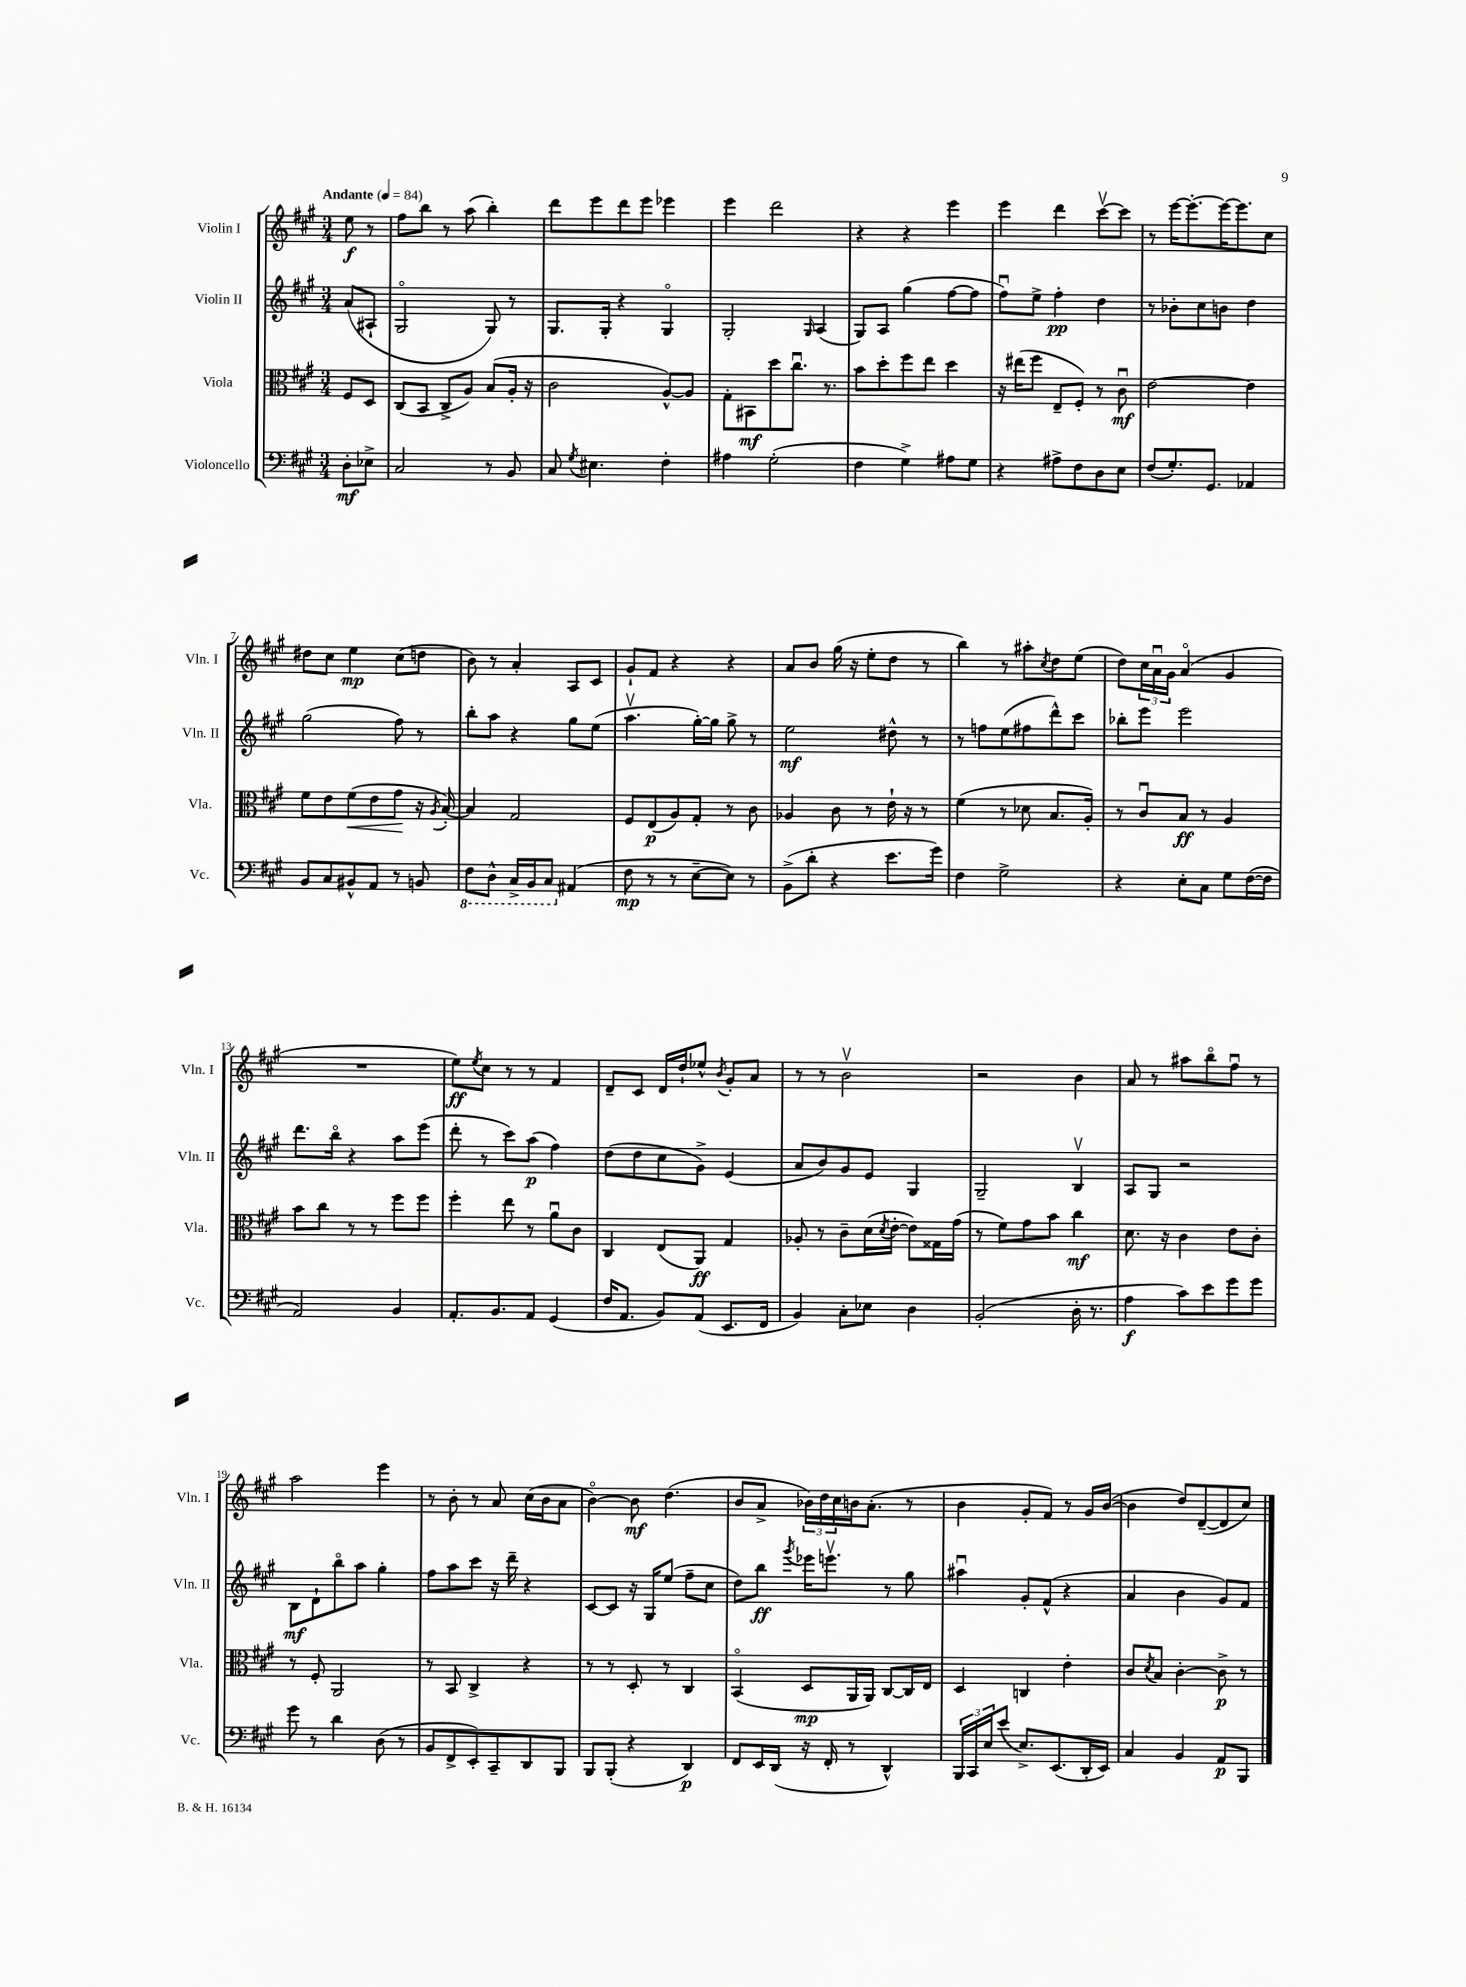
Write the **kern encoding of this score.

**kern	**dynam	**kern	**dynam	**kern	**dynam	**kern	**dynam
*part4	*part4	*part3	*part3	*part2	*part2	*part1	*part1
*staff4	*staff4	*staff3	*staff3	*staff2	*staff2	*staff1	*staff1
*I"Violoncello	*	*I"Viola	*	*I"Violin II	*	*I"Violin I	*
*I'Vc.	*	*I'Vla.	*	*I'Vln. II	*	*I'Vln. I	*
*clefF4	*	*clefC3	*	*clefG2	*	*clefG2	*
*k[f#c#g#]	*	*k[f#c#g#]	*	*k[f#c#g#]	*	*k[f#c#g#]	*
*M3/4	*	*M3/4	*	*M3/4	*	*M3/4	*
*MM84	*	*MM84	*	*MM84	*	*MM84	*
=	=	=	=	=	=	=	=
!	!	!	!	!	!	!LO:TX:a:B:t=Andante	!
8D'\L	mf	8F#/L	.	(8a/L	.	8ee\	f
8E-X^\J	.	8D/J	.	8A#X`/J	.	8r	.
=1	=1	=1	=1	=1	=1	=1	=1
2C#/	.	(8C#/L	.	2G#/	.	8ff#\L	.
.	.	8BB/J	.	.	.	8bb\J	.
.	.	8C#^/L	.	.	.	8r	.
.	.	8A/J)	.	.	.	(8aa\	.
8r	.	(8B/L	.	8G#/)	.	4bb'\)	.
8BB/	.	16A'/Jk	.	8r	.	.	.
.	.	16r	.	.	.	.	.
=2	=2	=2	=2	=2	=2	=2	=2
8C#/	.	2c#\	.	8.G#/L	.	8ddd\L	.
8qG#/	.	.	.	.	.	.	.
4.E#X\	.	.	.	.	.	8eee\	.
.	.	.	.	16G#'/Jk	.	.	.
.	.	.	.	4r	.	8ddd\	.
.	.	.	.	.	.	8eee\J	.
4F#'\	.	[8A^^/L)	.	4G#/	.	4eee-X\	.
.	.	8A/J]	.	.	.	.	.
=3	=3	=3	=3	=3	=3	=3	=3
4A#X\	.	8G#'\L	.	2G#'/	.	4eee\	.
.	.	8BB#X\	mf	.	.	.	.
(2G#'\	.	8dd\	.	.	.	2ddd\	.
.	.	8.cc#u\J	.	.	.	.	.
.	.	.	.	16qqG#/	.	.	.
.	.	.	.	(4A/	.	.	.
.	.	8.r	.	.	.	.	.
=4	=4	=4	=4	=4	=4	=4	=4
4F#\	.	8b\L	.	8G#/L)	.	4r	.
.	.	8dd'\	.	8A/J	.	.	.
4G#^\)	.	8ff#\	.	(4gg#\	.	4r	.
.	.	8ee\J	.	.	.	.	.
8A#X\L	.	4dd\	.	[8ff#\L	.	4eee\	.
8G#\J	.	.	.	8ff#\J]	.	.	.
=5	=5	=5	=5	=5	=5	=5	=5
4r	.	16r	.	8ff#u\L)	.	4eee\	.
.	.	(16ee#X\KL	.	.	.	.	.
.	.	8ff#\J	.	8ee^\J	.	.	.
8A#X^\L	.	8E~/L	.	4ff#'\	pp	4ddd\	.
8F#\	.	8F#'/J)	.	.	.	.	.
8D\	.	8r	.	4dd\	.	[8ccc#v\L	.
8E\J	.	8c#u\	mf	.	.	8ccc#\J]	.
=6	=6	=6	=6	=6	=6	=6	=6
(8F#/L	.	[2e\	.	8r	.	8r	.
8.G#'/)	.	.	.	8b-X'\L	.	[16eee\KL	.
.	.	.	.	.	.	8.eee'\_	.
.	.	.	.	8cc#\	.	.	.
8.GG#/J	.	.	.	.	.	.	.
.	.	.	.	8bn\J	.	16eee\K_	.
.	.	.	.	.	.	8.eee\]	.
4AA-X/	.	4e\]	.	4dd\	.	.	.
.	.	.	.	.	.	8cc#\J	.
!!LO:LB:g=z
=7	=7	=7	=7	=7	=7	=7	=7
8BB/L	.	8f#\L	.	(2gg#\	.	8dd#X\L	.
8C#/	.	8e\	.	.	.	8cc#\J	.
!	!	!	!LO:HP:b	!	!	!	!
8BB#X^^/	.	(8f#\	<	.	.	4ee\	mp
8AA/J	.	8e\	.	.	.	.	.
8r	.	8g#\J	.	8ff#\)	.	(8cc#\L	.
8BBn/	.	16r	[	8r	.	8ddn\J	.
.	.	8qA/	.	.	.	.	.
.	.	[16B'/)	.	.	.	.	.
=8	=8	=8	=8	=8	=8	=8	=8
*8ba	*	*	*	*	*	*	*
8FF#\L	.	4B/]	.	8bb'\L	.	8b\)	.
8DD^^\J	.	.	.	8aa\J	.	8r	.
16CC#^/LL	.	2G#/	.	4r	.	4a'/	.
16BBB/J	.	.	.	.	.	.	.
8CC#/J	.	.	.	.	.	.	.
*X8ba	*	*	*	*	*	*	*
(4AA#X/	.	.	.	8gg#\L	.	8A/L	.
.	.	.	.	(8ee\J	.	8c#/J	.
=9	=9	=9	=9	=9	=9	=9	=9
8F#\	mp	8F#/L	.	4.aav\	.	8g#`/L	.
8r	.	(8E/	p	.	.	8f#/J	.
8r	.	8A/)	.	.	.	4r	.
[8E~\L	.	8G#'/J	.	[16gg#'\LL)	.	.	.
.	.	.	.	16gg#\JJ]	.	.	.
8E\J])	.	8r	.	8gg#^\	.	4r	.
8r	.	8c#\	.	8r	.	.	.
=10	=10	=10	=10	=10	=10	=10	=10
(8BB^\L	.	4A-X/	.	2ee\	mf	8a/L	.
8d'\J	.	.	.	.	.	8b/J	.
4r	.	8c#\	.	.	.	(16gg#\	.
.	.	.	.	.	.	16r	.
.	.	8r	.	.	.	8ee'\L	.
8.e\L	.	16e`\	.	8dd#X^^\	.	8dd\J	.
.	.	16r	.	.	.	.	.
.	.	8r	.	8r	.	8r	.
16g#\Jk)	.	.	.	.	.	.	.
=11	=11	=11	=11	=11	=11	=11	=11
4F#\	.	(4f#\	.	8r	.	4bb\)	.
.	.	.	.	8ffn\L	.	.	.
2G#^\	.	8r	.	(8ee\	.	8r	.
.	.	8d-X\	.	8ff#X\	.	8aa#X'\L	.
.	.	.	.	.	.	8qcc#/	.
.	.	8.B/L	.	8ddd^^\)	.	8dd\	.
.	.	.	.	8ccc#\J	.	(8ee\J	.
.	.	16A'/Jk)	.	.	.	.	.
=12	=12	=12	=12	=12	=12	=12	=12
4r	.	8r	.	8bb-X'\L	.	8dd\L)	.
.	.	8c#u/L	.	8eee\J	.	24cc#\L	.
.	.	.	.	.	.	24au\	.
.	.	.	.	.	.	24g#\JJ	.
8E'\L	.	8B/J	ff	2eee\	.	(4a/	.
8C#\J	.	8r	.	.	.	.	.
8G#\L	.	4A/	.	.	.	4g#/	.
([16F#\L	.	.	.	.	.	.	.
16F#\JJ]	.	.	.	.	.	.	.
!!LO:LB:g=z
=13	=13	=13	=13	=13	=13	=13	=13
2AA/)	.	8b\L	.	8.ddd\L	.	2.r	.
.	.	8cc#\J	.	.	.	.	.
.	.	.	.	16bb\Jk	.	.	.
.	.	8r	.	4r	.	.	.
.	.	8r	.	.	.	.	.
4BB/	.	8ff#\L	.	8aa\L	.	.	.
.	.	8ff#\J	.	(8eee\J	.	.	.
=14	=14	=14	=14	=14	=14	=14	=14
8.AA'/L	.	4ff#'\	.	8ddd'\	.	8ee\L)	ff
.	.	.	.	.	.	8qee/	.
.	.	.	.	8r	.	8cc#\J	.
8.BB/	.	.	.	.	.	.	.
.	.	8ee\	.	8ccc#\L)	.	8r	.
8AA/J	.	8r	.	(8aa\J	p	8r	.
(4GG#/	.	8au\L	.	4ff#\)	.	4f#/	.
.	.	8c#\J	.	.	.	.	.
=15	=15	=15	=15	=15	=15	=15	=15
16F#/KL	.	4C#/	.	(8dd\L	.	8d~/L	.
8.AA/J	.	.	.	.	.	.	.
.	.	.	.	8dd\	.	8c#/J	.
8BB/L)	.	(8E/L	.	8cc#\	.	16d/LL	.
.	.	.	.	.	.	16dd`/J	.
(8AA/J	.	8AA/J)	ff	8g#^\J)	.	8ee-X^^/J	.
.	.	.	.	.	.	8qb/	.
8.EE/L	.	4G#/	.	(4e/	.	8g#'/L	.
.	.	.	.	.	.	8a/J	.
16FF#/Jk	.	.	.	.	.	.	.
=16	=16	=16	=16	=16	=16	=16	=16
4BB/)	.	8A-X'/	.	8a/L	.	8r	.
.	.	8r	.	8b/)	.	8r	.
8C#'\L	.	8c#~\L	.	8g#/	.	2bv\	.
8E-X\J	.	(16d\L	.	8e/J	.	.	.
.	.	8qd/	.	.	.	.	.
.	.	[16e'\JJ	.	.	.	.	.
4D\	.	8e\L])	.	4G#/	.	.	.
.	.	16G##X\L	.	.	.	.	.
.	.	(16g#\JJ	.	.	.	.	.
=17	=17	=17	=17	=17	=17	=17	=17
(2BB'/	.	8r	.	2G#~/	.	2r	.
.	.	8f#\L)	.	.	.	.	.
.	.	8g#\	.	.	.	.	.
.	.	8b\J	.	.	.	.	.
16D'\	.	4cc#\	mf	4Bv/	.	4b\	.
8.r	.	.	.	.	.	.	.
=18	=18	=18	=18	=18	=18	=18	=18
4A\	f	8.d\	.	8A/L	.	8a/	.
.	.	.	.	8G#/J	.	8r	.
.	.	16r	.	.	.	.	.
8c#\L)	.	4c#\	.	2r	.	8aa#X\L	.
8e\	.	.	.	.	.	8bb\	.
8g#\	.	8e\L	.	.	.	8ff#u\J	.
8g#\J	.	8c#'\J	.	.	.	8r	.
!!LO:LB:g=z
=19	=19	=19	=19	=19	=19	=19	=19
8g#\	.	8r	.	8B\L	mf	2aa\	.
8r	.	8F#'/	.	8d`\	.	.	.
4d\	.	2AA/	.	8bb\	.	.	.
.	.	.	.	8aa\J	.	.	.
(8D\	.	.	.	4gg#'\	.	4eee\	.
8r	.	.	.	.	.	.	.
=20	=20	=20	=20	=20	=20	=20	=20
8BB/L	.	8r	.	8ff#\L	.	8r	.
8FF#^/	.	8BB/	.	8aa\	.	8b'\	.
8EE'/)	.	4C#^/	.	8ccc#\J	.	8r	.
8CC#~/	.	.	.	16r	.	8a/	.
.	.	.	.	16ddd~\	.	.	.
8DD/	.	4r	.	4r	.	(16cc#\LL	.
.	.	.	.	.	.	16b\J	.
8BBB/J	.	.	.	.	.	8a\J	.
=21	=21	=21	=21	=21	=21	=21	=21
8BBB/L	.	8r	.	[8c#/L	.	[4b\)	.
(8BBB'/J	.	8r	.	8c#/J]	.	.	.
4r	.	8D'/	.	16r	.	8b\]	mf
.	.	.	.	16G#/KL	.	.	.
.	.	8r	.	(8ee/J	.	(4.dd\	.
4DD/)	p	4C#/	.	8ff#~\L	.	.	.
.	.	.	.	8cc#\J	.	.	.
=22	=22	=22	=22	=22	=22	=22	=22
8FF#/L	.	(4BB/	.	8dd\L)	.	8b/L	.
16EE/L	.	.	.	8bb\J	ff	8a^/J	.
(16DD/JJ	.	.	.	.	.	.	.
.	.	.	.	8qggg#/	.	.	.
16r	.	8D/L	mp	16eee-X\KL	.	24b-X\LL)	.
.	.	.	.	.	.	24dd\	.
16FF#'/	.	.	.	8.eeenv\J	.	.	.
.	.	.	.	.	.	24cc#\	.
8r	.	16AA/L	.	.	.	16bn\J	.
.	.	16AA/JJ)	.	.	.	(8.a'\J	.
4DD^^/)	.	[8C#/L	.	8r	.	.	.
.	.	16C#/L]	.	8gg#\	.	8r	.
.	.	16E/JJ	.	.	.	.	.
=23	=23	=23	=23	=23	=23	=23	=23
24BBB/LL	.	4D/	.	4aa#Xu\	.	4b\	.
24CC#/	.	.	.	.	.	.	.
24E/J	.	.	.	.	.	.	.
(8e/J	.	.	.	.	.	.	.
8.E^/L)	.	4Cn/	.	8g#'/L	.	8g#'/L	.
.	.	.	.	(8f#^^/J	.	8f#/J)	.
(8.EE/	.	.	.	.	.	.	.
.	.	4e'\	.	4r	.	8r	.
16DD'/L	.	.	.	.	.	16g#/LL	.
16EE/JJ)	.	.	.	.	.	([16b/JJ	.
=24	=24	=24	=24	=24	=24	=24	=24
4C#/	.	8c#/L	.	4a/	.	4b\]	.
.	.	8qd/	.	.	.	.	.
.	.	8B/J	.	.	.	.	.
4BB/	.	[4c#'\	.	4b\	.	8dd/L)	.
.	.	.	.	.	.	([8d~/	.
8AA/L	p	8c#^\]	p	8g#/L)	.	8d/]	.
8BBB/J	.	8r	.	8f#/J	.	8cc#/J)	.
==	==	==	==	==	==	==	==
*-	*-	*-	*-	*-	*-	*-	*-
